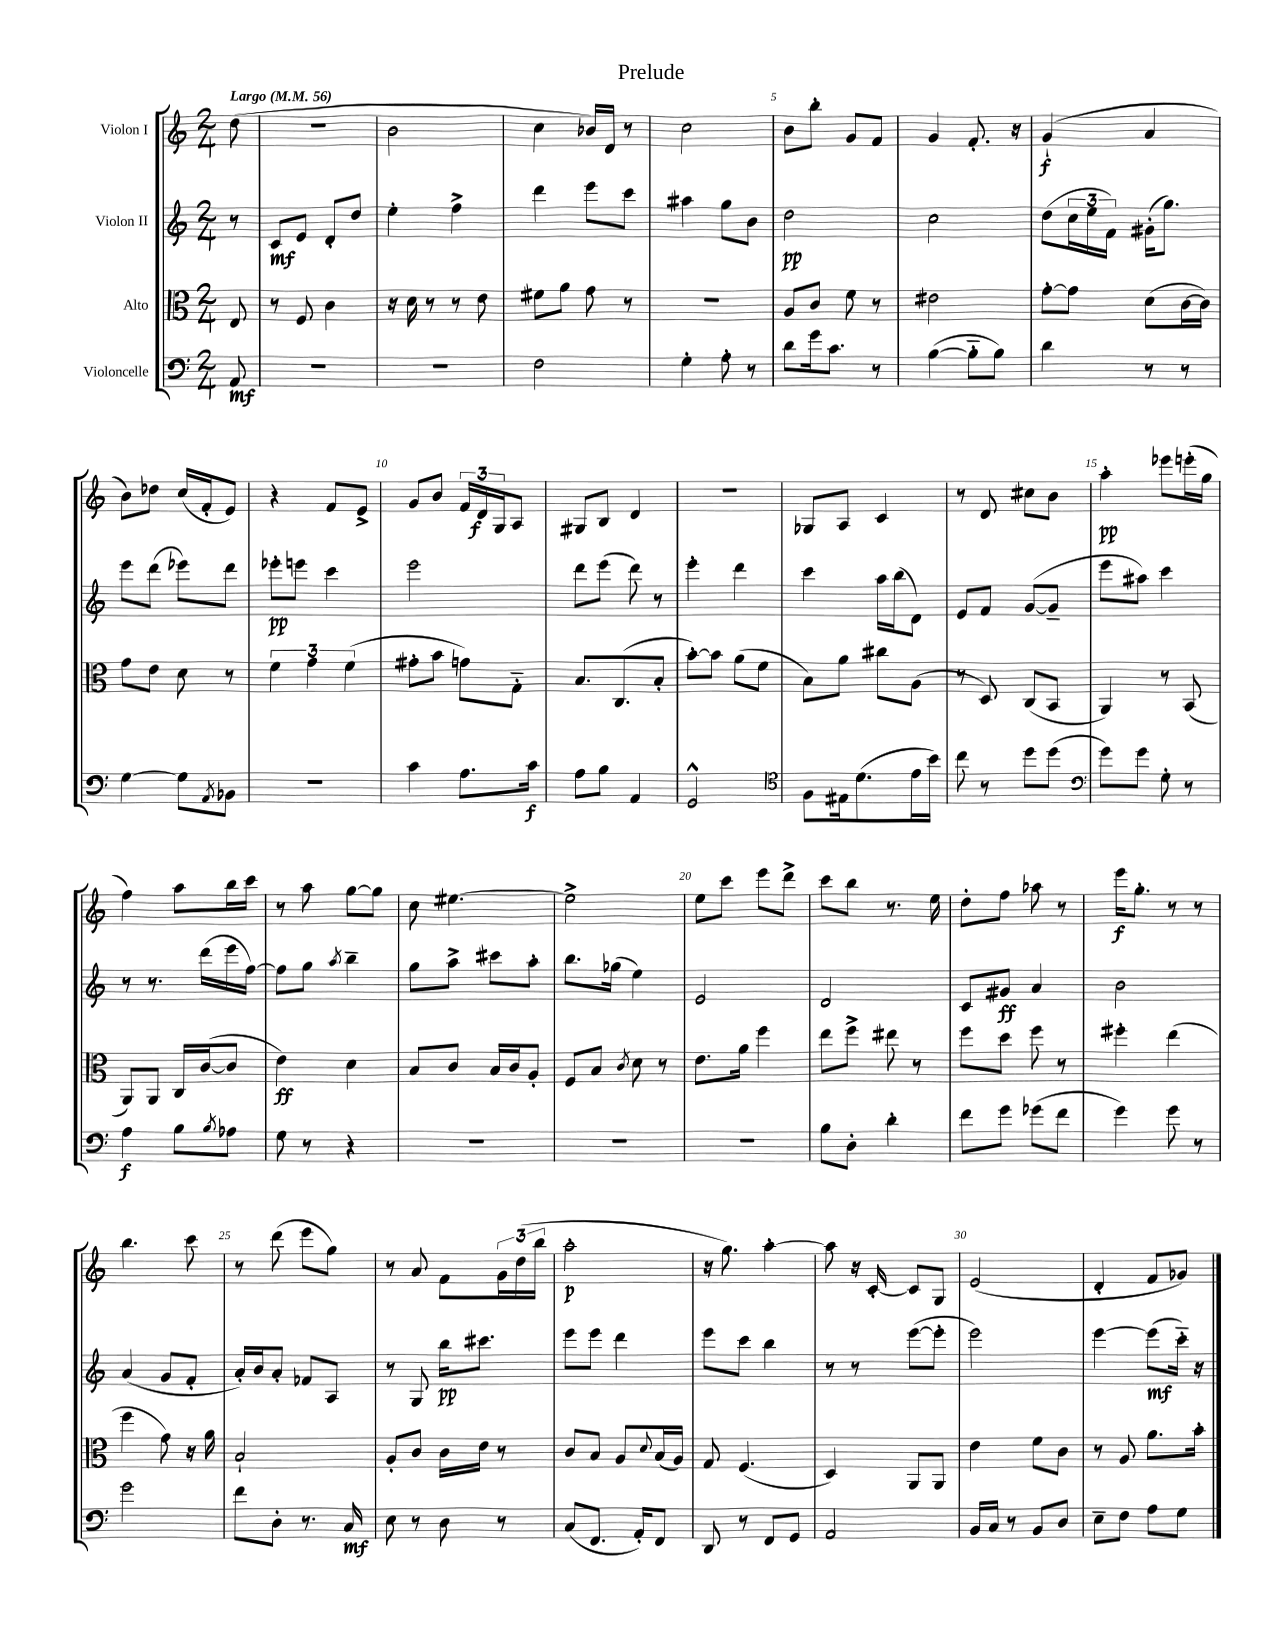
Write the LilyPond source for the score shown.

\header { title = "Prelude" }
<<
\new StaffGroup <<
\new Staff = "s0" \with { instrumentName = "Violon I" } {
    \clef treble \key c \major \numericTimeSignature \time 2/4 \partial 8 \tempo "Largo" 4 = 56
    d''8( |
    R2 |
    b'2 |
    c''4 bes'16) d'16 r8 |
    c''2 |
    b'8 b''8-. g'8 f'8 |
    g'4 f'8.-. r16 |
    g'4-!\f( a'4 |
    b'8) des''8 c''16( f'16-. e'8) |
    r4 f'8 e'8-> |
    g'8 b'8 \tuplet 3/2 { f'16 d'16\f g16 } a8 |
    gis8 b8 d'4 |
    r2 |
    ges8 a8 c'4 |
    r8 d'8 cis''8 b'8 |
    a''4-.\pp ees'''8 e'''16-.( g''16 |
    f''4) a''8 b''16 c'''16 |
    r8 a''8 g''8~ g''8 |
    c''8 eis''4.~ |
    eis''2-> |
    e''8 c'''8 e'''8 d'''8-> |
    c'''8 b''8 r8. e''16 |
    d''8-. f''8 aes''8 r8 |
    e'''16\f g''8.-. r8 r8 |
    b''4. c'''8 |
    r8 d'''8( e'''8 g''8) |
    r8 a'8 f'8 \tuplet 3/2 { g'16 d''16( b''16 } |
    a''2-.\p |
    r16 g''8.) a''4~-. |
    a''8 r16 c'16~-. c'8 g8 |
    e'2( |
    d'4-. f'8 ges'8) \bar "|." |
}
\new Staff = "s1" \with { instrumentName = "Violon II" } {
    \clef treble \key c \major \numericTimeSignature \time 2/4 \partial 8
    r8 |
    c'8\mf e'8 d'8-. d''8 |
    e''4-. f''4-> |
    d'''4 e'''8 c'''8 |
    ais''4 g''8 b'8 |
    d''2\pp |
    c''2 |
    d''8( \tuplet 3/2 { c''16 e''16 f'16) } gis'16-.( g''8.) |
    e'''8 d'''8( ees'''8) d'''8 |
    ees'''8-.\pp e'''8 c'''4 |
    e'''2 |
    d'''8 e'''8( d'''8) r8 |
    e'''4-. d'''4 |
    c'''4 a''16 b''16( d'8) |
    e'8 f'8 g'8~( g'8-- |
    e'''8 ais''8) c'''4 |
    r8 r8. d'''16( e'''16 f''16~) |
    f''8 g''8 \acciaccatura { a''8 } b''4-- |
    g''8 a''8-> cis'''8 a''8-. |
    b''8. ges''16( e''4) |
    e'2 |
    d'2 |
    c'8 gis'8\ff a'4 |
    b'2 |
    a'4( g'8 f'8-. |
    a'16-.) b'16 a'8-. fes'8 a8 |
    r8 g8 b''16\pp cis'''8. |
    e'''8 e'''8 d'''4 |
    e'''8 c'''8 b''4 |
    r8 r8 e'''8~( e'''8-. |
    e'''2) |
    e'''4~ e'''8\mf( c'''16-_) r16 \bar "|." |
}
\new Staff = "s2" \with { instrumentName = "Alto" } {
    \clef alto \key c \major \numericTimeSignature \time 2/4 \partial 8
    e8 |
    r8 f8 c'4 |
    r16 d'16 r8 r8 e'8 |
    fis'8 a'8 g'8 r8 |
    R2 |
    a8 c'8 f'8 r8 |
    eis'2 |
    g'8~-. g'8 d'8( c'16~ c'16) |
    g'8 e'8 d'8 r8 |
    \tuplet 3/2 { f'4 g'4 f'4( } |
    gis'8-. b'8 g'8) g8-_ |
    b8. c8.( b8-. |
    b'8~-.) b'8 a'8( f'8 |
    b8) a'8 cis''8 a8( |
    r8 d8) c8( b,8 |
    a,4) r8 b,8( |
    a,8) a,8 c16 c'16~( c'8 |
    e'4\ff) d'4 |
    b8 c'8 b16 c'16 a8-. |
    f8 b8 \acciaccatura { c'8 } d'8 r8 |
    e'8. a'16 f''4 |
    e''8 f''8-> eis''8 r8 |
    f''8 d''8 f''8 r8 |
    fis''4-. e''4( |
    f''4 g'8) r16 a'16 |
    b2-! |
    a8-. c'8 c'16 e'16 r8 |
    c'8 b8 a8 \appoggiatura { d'8 } b16( a16) |
    g8 f4.( |
    d4) a,8 a,8 |
    e'4 f'8 c'8 |
    r8 a8 a'8. b'16-. \bar "|." |
}
\new Staff = "s3" \with { instrumentName = "Violoncelle" } {
    \clef bass \key c \major \numericTimeSignature \time 2/4 \partial 8
    a,8\mf |
    R2 |
    r2 |
    f2 |
    g4-. a8-. r8 |
    d'8 g'16 c'8. r8 |
    b4~( b8-_ b8) |
    d'4 r8 r8 |
    g4~ g8 \acciaccatura { a,8 } bes,8 |
    r2 |
    c'4 a8. c'16\f |
    a8 b8 a,4 |
    g,2-^ |
    \clef tenor f8 eis16 d'8.( e'16 b'16) |
    c''8 r8 d''8 d''8( |
    \clef bass g'8) g'8 g8-. r8 |
    a4\f b8 \acciaccatura { b8 } aes8 |
    g8 r8 r4 |
    R2 |
    R2 |
    R2 |
    b8 d8-. d'4-. |
    f'8 g'8 ges'8( f'8 |
    g'4) g'8 r8 |
    g'2 |
    f'8 d8-. r8. c16\mf |
    e8 r8 d8 r8 |
    c8( f,8. a,16-.) f,8 |
    d,8 r8 f,8 g,8 |
    a,2 |
    b,16 c16 r8 b,8 d8 |
    e8-- f8 a8 g8 \bar "|." |
}
>>
>>
\layout { \context { \Score \override BarNumber.break-visibility = ##(#f #t #t) barNumberVisibility = #(every-nth-bar-number-visible 5) } }
